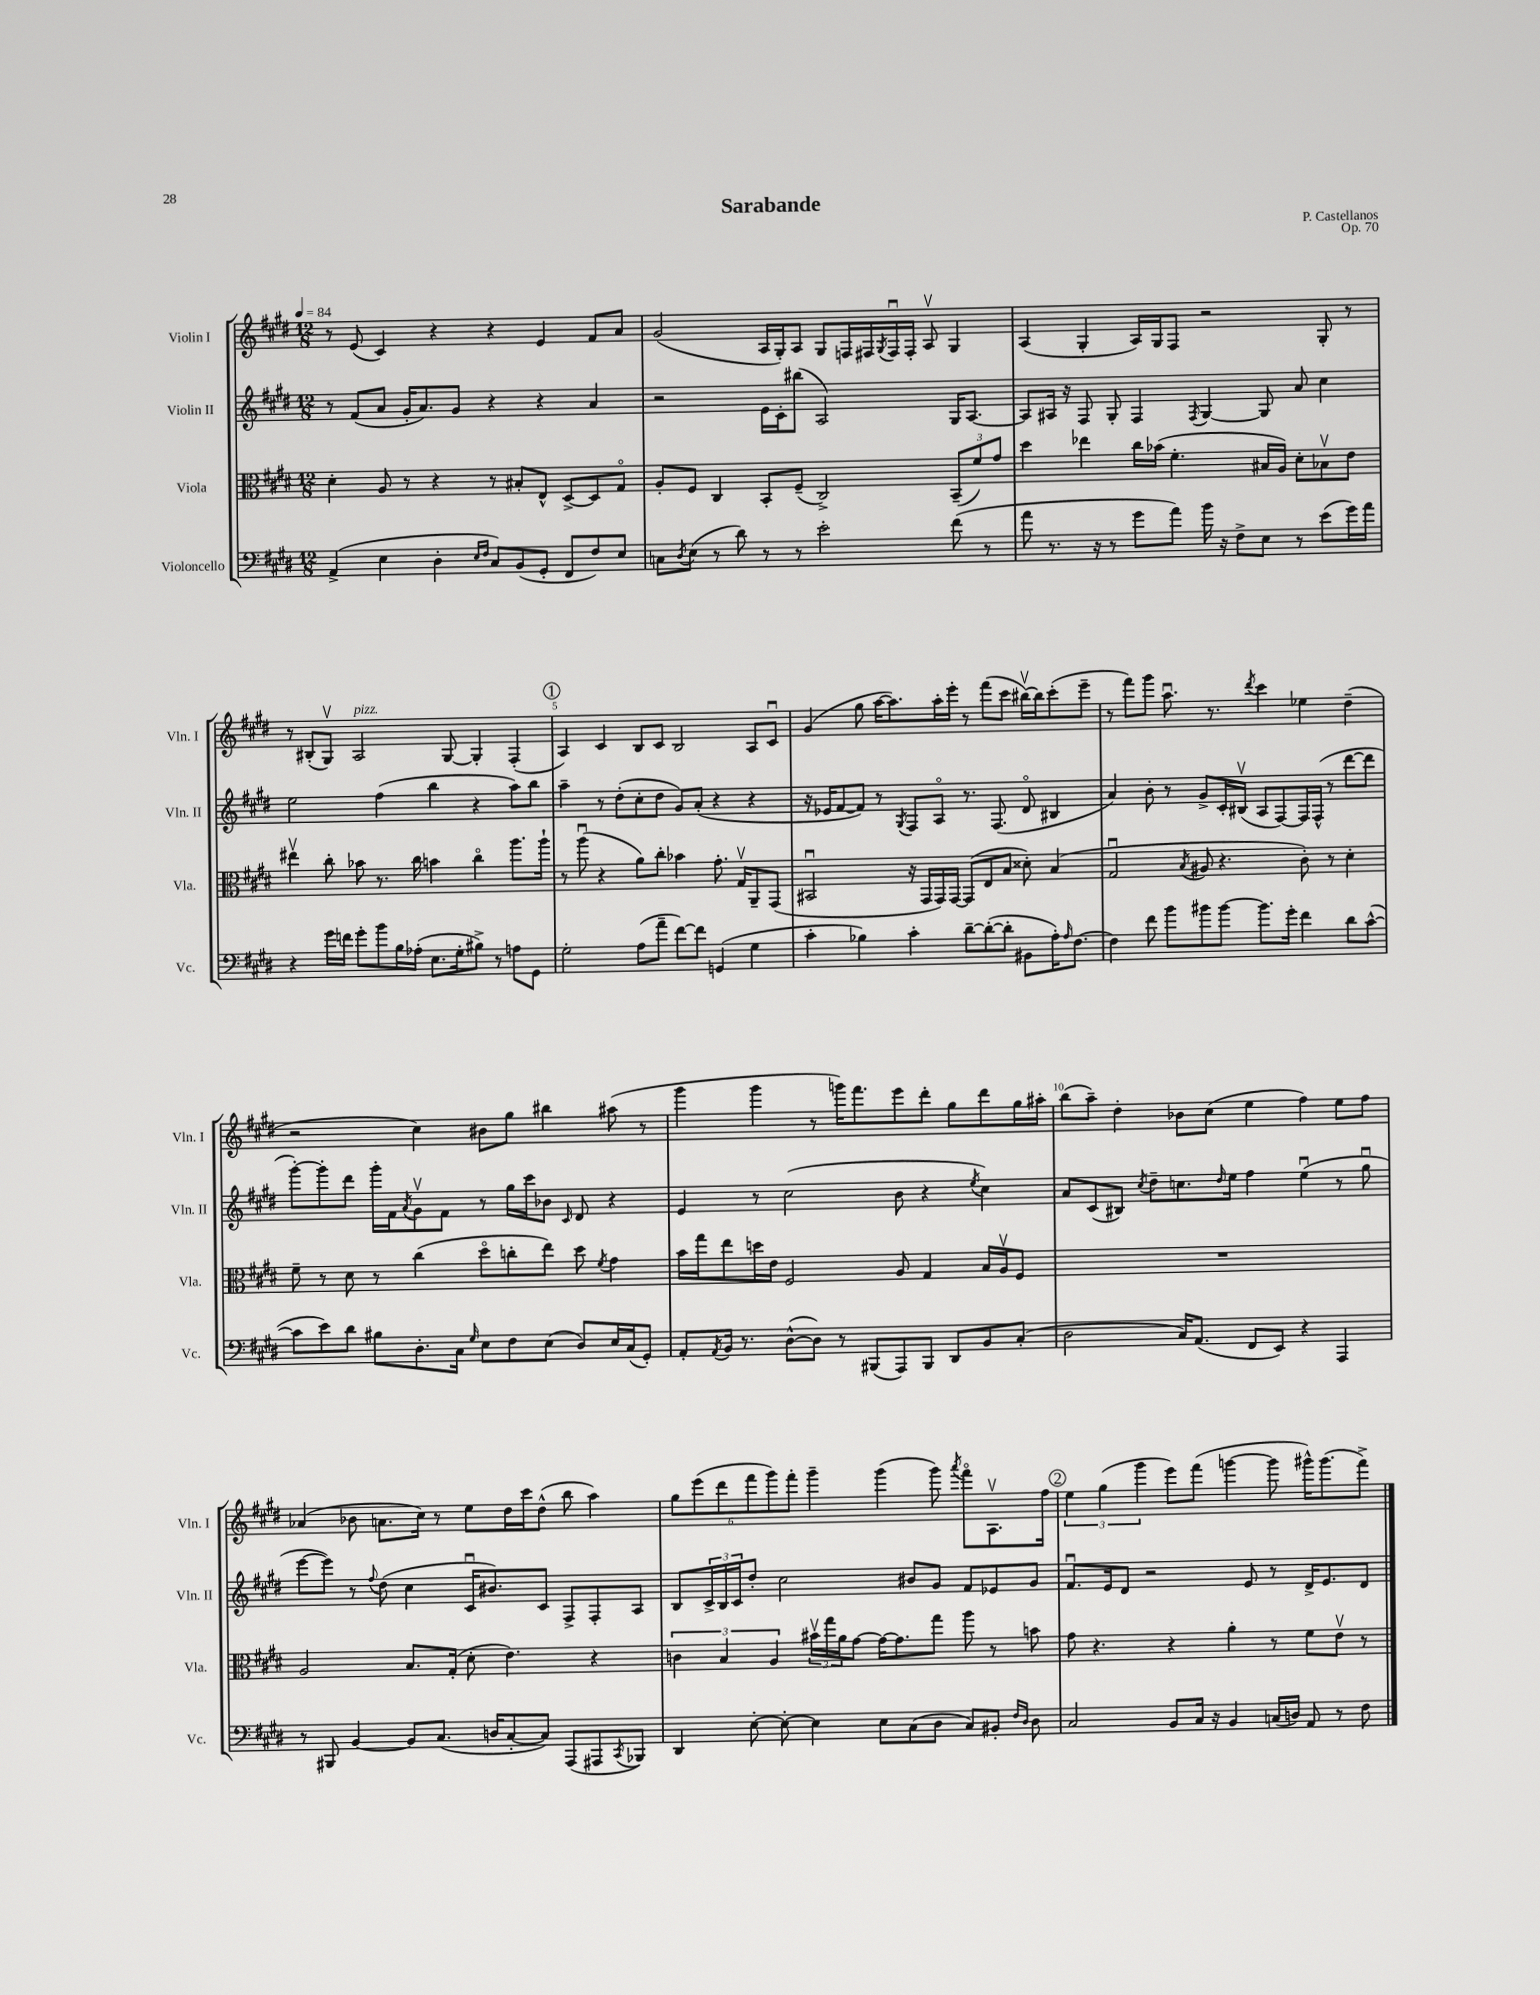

**kern	**kern	**kern	**kern
*staff4	*staff3	*staff2	*staff1
*clefF4	*clefC3	*clefG2	*clefG2
*k[f#c#g#d#]	*k[f#c#g#d#]	*k[f#c#g#d#]	*k[f#c#g#d#]
*M12/8	*M12/8	*M12/8	*M12/8
*MM84	*MM84	*MM84	*MM84
(4AA^	4d#'	8r	8r
.	.	(8f#	(8e
4E	8A	8a	4c#)
.	8r	16g#'	.
.	.	8.a)	.
4D#'	4r	.	4r
.	.	8g#	.
16qqE	.	.	.
16qqF#	.	.	.
8C#)	8r	4r	4r
(8BB	8B#'	.	.
8GG#'	8E^^	4r	4e
8FF#	[8D#^	.	.
8F#)	8D#]	4a	8f#
8E	8G#o	.	8a
=	=	=	=
8C	8A'	2r	(2g#
8qD#	.	.	.
(8E	8F#	.	.
8r	4C#	.	.
8d#)	.	.	.
8r	8BB'	16e	16A
.	.	16c#'	16G#')
8r	(8F#~	(8bb#	8A
2e'	2C#^)	2A)	8G#
.	.	.	16F
.	.	.	16F#
.	.	.	8qG#
.	.	.	16F#u
.	.	.	16F#'
.	.	.	8Av
(8f#	(12BB~	16G#	4G#
.	.	[8.A	.
.	12f#)	.	.
8r	.	.	.
.	12g#	.	.
=	=	=	=
8a	4dd#	8A]	(4A
8.r	.	16A#	.
.	.	16r	.
.	4ee-	8F#	4G#'
16r	.	.	.
8r	.	8G#'	.
8g#	16cc#	4F#	16A)
.	(16b-	.	16G#
8a)	4.f#'	.	8F#
.	.	8qF#	.
16b	.	[4G#	2r
16r	.	.	.
8F#^	.	.	.
8E	16B#	8G#]	.
.	16A)	.	.
8r	8d#'	8a	.
(8e	8B-v	4cc#	8G#'
16g#)	8e	.	8r
16a	.	.	.
=	=	=	=
4r	4ee#v	2ee	8r
.	.	.	(8B#'
16g#	8cc#'	.	8G#v)
16f	.	.	.
8g#'	8b-	.	2A
8b	8.r	(4ff#	.
16B	.	.	.
(16A-'	16cc#	.	.
8.E	4b	4bb	.
.	.	.	[8G#
16G#'	.	.	.
8B#^)	4cc#o	4r	4G#']
8r	.	.	.
8A	8.aa	8aa)	(4F#'
8GG#	.	8bb	.
.	16aa`	.	.
=	=	=	=
2G#'	8r	4aa~	4A)
.	(8aau	.	.
.	4r	8r	4c#
.	.	(8dd#'	.
(8A	8a)	8cc#'	8B
8a~	8cc#'	8dd#	8c#
[8f#)	4b-	8g#)	2B
8f#]	.	(8a'	.
(4GG	8.g#'	4r	.
.	16G#v	.	.
4G#	8AA~	4r	8A
.	(8GG#	.	8c#u
=	=	=	=
4c#'	2BB#u	16r	(4g#
.	.	16e-	.
.	.	[8f#	.
4B-)	.	8f#])	8gg#
.	.	8r	[16aa
.	.	.	8.aa])
.	.	8qG#	.
4c#'	16r	8F#	.
.	16GG#	.	.
.	16GG#)	8Ao	16aa'
.	[16GG#	.	16eee'
[8d#~	(8GG#]	8.r	8r
(8d#'_	8E	.	(8fff#
.	.	(8.F#	.
8d#']	8B	.	8ccc#
8BB#	8d##')	8d#o	[16bb#v)
.	.	.	16bb#]
16A')	(4B	4B#	(8ccc#'
16qqA	.	.	.
[8.F#	.	.	.
.	.	.	8eee~
=	=	=	=
4F#]	2G#u	4a)	8r
.	.	.	8fff#)
8f#	.	8b'	8ggg#
8b	.	8r	8.aau
.	8qB	.	.
8b#	8A#	8g#^	.
.	.	.	8.r
[8b#	4.r	16c#'	.
.	.	(16B#v	.
.	.	.	8qddd#
8.b#]	.	8A	4ccc#
.	.	[8F#)	.
16g#'	.	.	.
4f#	8c#')	16F#]	4ee-
.	.	(16F#^^	.
.	8r	8r	.
8d#	4d#'	[8ddd#	(4dd#~
([8c#^^	.	8ddd#]	.
=	=	=	=
8c#]	8f#~	[8ggg#')	2r
8e)	8r	8ggg#']	.
8d#	8d#	8ddd#	.
8B#	8r	16ggg#'	.
.	.	16f#	.
.	.	8qa	.
8.D#'	(4cc#	8g#v	4cc#)
.	.	8f#	.
16C#	.	.	.
16qqG#	.	.	.
8E	8dd#o	8r	8b#
8F#	8cc'	16gg#	8gg#
.	.	16ccc#	.
(8E	8ee)	8b-	4bb#
.	.	16qqc#	.
8D#)	8dd#	8d#	.
.	8qf#	.	.
16E	4g#	4r	(8aa#
(16C#	.	.	.
8GG#')	.	.	8r
=	=	=	=
8AA'	16b	4e	4ggg#
.	16gg#	.	.
8qAA	.	.	.
16BB	8ee	.	.
8.r	.	.	.
.	16dd	8r	4ggg#
.	16e	.	.
([8D#^^	2F#	(2cc#	.
8D#])	.	.	8r
8r	.	.	16ggg)
.	.	.	8.fff#
(8BBB#	.	.	.
8AAA)	8A	8b	8eee
8BBB#	4G#	4r	8ddd#'
8DD#	.	.	8gg#
.	.	8qee	.
8BB	16B	4cc#)	8ddd#
.	16Av	.	.
(8C#'	8F#	.	16gg#
.	.	.	16aa#'
=	=	=	=
2D#	1.r	8a	(8bb
.	.	(8c#	8aa~)
.	.	8B#)	4dd#'
.	.	8qcc#	.
.	.	8dd#~	.
16C#)	.	8.cc	8b-
(8.AA	.	.	.
.	.	.	(8cc#
.	.	16qqdd#	.
.	.	16ee	.
8FF#	.	4ff#	4ee
8EE)	.	.	.
4r	.	(4eeu	4ff#)
4AAA	.	8r	8ee
.	.	8gg#u	8ff#
=	=	=	=
8r	2A	[8eee	(4a-
8BBB#	.	8eee])	.
[4BB	.	8r	8b-
.	.	8qqff#	.
.	.	(8dd#	8.a
8BB]	8.B	4cc#	.
.	.	.	16cc#)
(8.C#	.	.	8r
.	(16G#'	.	.
.	8d#'	16c#u	8ee
16D	.	8.b#)	.
[8C#'	4.e)	.	16dd#
.	.	.	16ccc#
8C#])	.	8c#	(8dd#^^
(8AAA	.	8F#^	8bb
8AAA#	4r	8F#'	4aa)
8qCC#	.	.	.
8BBB-)	.	8A	.
=	=	=	=
4DD#	6c	8B	12gg#
.	.	.	(12eee
.	.	24c#^	.
.	6B	24B	12ddd#
.	.	24c#	.
[8E'	.	8dd#'	12fff#
.	6A	.	12ggg#)
8E'_	.	2cc#	.
.	.	.	12fff#'
4E]	24b#v	.	4ggg#~
.	24gg#	.	.
.	24a	.	.
.	[8g#	.	.
8E	16g#_	.	(4ggg#
.	8.g#]	.	.
(8C#	.	8b#	.
8D#	8gg#	8g#	8ggg#)
.	.	.	8qaaa
8C#)	8aa	8f#	8fff#o
8BB#'	8r	8e-	8.Av
16qqF#	.	.	.
16qqD#	.	.	.
8D#	8b	8g#	.
.	.	.	16ff#
=	=	=	=
2C#	8g#	8.f#u	6ee
.	4.r	.	.
.	.	.	(6gg#
.	.	16e	.
.	.	8d#	.
.	.	.	6ggg#
.	.	2r	.
8BB	4r	.	8eee)
16C#	.	.	(8fff#
16r	.	.	.
4BB	4a'	.	[4ggg
.	.	8e	.
(16C	8r	8r	8ggg]
16D)	.	.	.
8AA	8f#	16d#^	16ggg#^^)
.	.	8.e	(8.ggg#
8r	8ev	.	.
8F#	8r	8d#	8fff#^)
==	==	==	==
*-	*-	*-	*-
